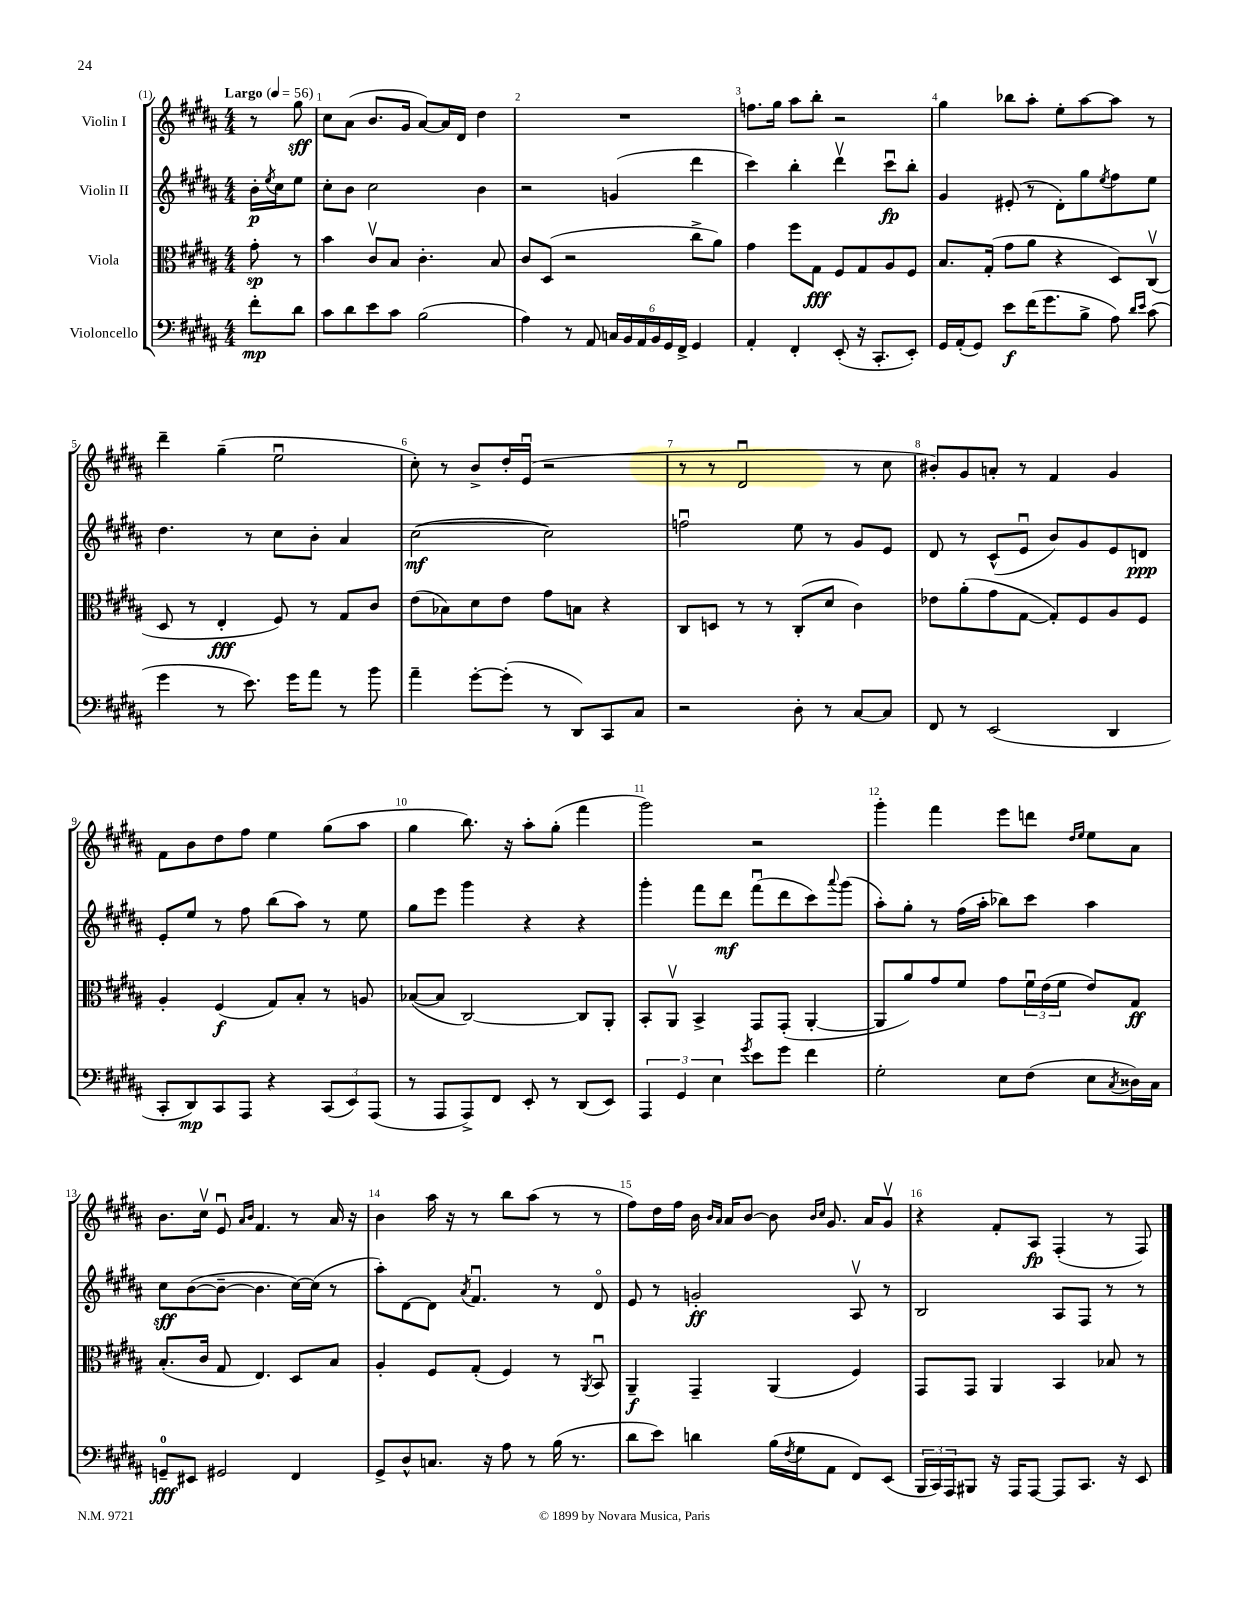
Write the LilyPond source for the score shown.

<<
\new StaffGroup <<
\new Staff = "s0" \with { instrumentName = "Violin I" } {
    \clef treble \key b \major \numericTimeSignature \time 4/4 \partial 4 \tempo "Largo" 4 = 56
    r8 gis''8\sff |
    cis''8 ais'8( b'8. gis'16 ais'8~) ais'16 dis'16 dis''4 |
    R1 |
    f''8. gis''16 ais''8 b''8-. r2 |
    gis''4 bes''8 ais''8-. e''8-. ais''8~ ais''8 r8 |
    dis'''4-- gis''4--( e''2\downbow |
    cis''8-.) r8 b'8-> dis''16-. e'16\downbow( r2 |
    r8 r8 dis'2\downbow r8 cis''8 |
    bis'8-.) gis'8 a'8-. r8 fis'4 gis'4 |
    fis'8 b'8 dis''8 fis''8 e''4 gis''8( ais''8 |
    gis''4 b''8.) r16 ais''8-. gis''8-.( fis'''4 |
    gis'''2) r2 |
    gis'''4-. fis'''4 e'''8 d'''8 \grace { dis''16 e''16 } e''8 ais'8 |
    b'8. cis''16\upbow e'8\downbow \grace { ais'16 b'16 } fis'4. r8 ais'16 r16 |
    b'4 ais''16 r16 r8 b''8 ais''8( r8 r8 |
    fis''8) dis''16 fis''16 b'16 \grace { b'16 ais'16 } ais'16 b'8~ b'8 \grace { b'16 cis''16 } gis'8. ais'16 gis'8\upbow |
    r4 fis'8-. ais8\fp fis4-.( r8 fis8) \bar "|." |
}
\new Staff = "s1" \with { instrumentName = "Violin II" } {
    \clef treble \key b \major \numericTimeSignature \time 4/4 \partial 4
    b'16-.\p \acciaccatura { e''8 } cis''16 e''8 |
    cis''8-. b'8 cis''2 b'4 |
    r2 g'4( dis'''4 |
    cis'''4) b''4-. dis'''4\upbow cis'''8\downbow\fp b''8-. |
    gis'4 eis'8-.( r8 dis'8-.) gis''8 \acciaccatura { e''8 } fis''8 e''8 |
    dis''4. r8 cis''8 b'8-. ais'4 |
    cis''2~\mf( cis''2) |
    f''2\downbow e''8 r8 gis'8 e'8 |
    dis'8 r8 cis'8-^( e'8\downbow b'8) gis'8 e'8 d'8\ppp |
    e'8-. e''8 r8 fis''8 b''8( ais''8) r8 e''8 |
    gis''8 e'''8 gis'''4 r4 r4 |
    gis'''4-. fis'''8 dis'''8\mf fis'''8\downbow( dis'''8 cis'''8) \appoggiatura { ais'''8 } gis'''8( |
    ais''8-.) gis''8-. r8 fis''16( ais''16-. bes''8) cis'''8 ais''4 |
    cis''8\sff b'8~( b'8~-- b'4. cis''16~) cis''16( r8 |
    ais''8-.) dis'8~ dis'8 \acciaccatura { ais'8 } fis'4.\downbow r8 dis'8\flageolet |
    e'8 r8 g'2-.\ff ais8\upbow r8 |
    b2 ais8 fis8 r8 r8 \bar "|." |
}
\new Staff = "s2" \with { instrumentName = "Viola" } {
    \clef alto \key b \major \numericTimeSignature \time 4/4 \partial 4
    gis'8-.\sp r8 |
    b'4 cis'8\upbow b8 cis'4.-. b8 |
    cis'8 dis8( r2 cis''8-> ais'8) |
    gis'4 fis''8 gis8\fff fis8 gis8 ais8 fis8 |
    b8. gis16-.( gis'8 ais'8 r4 dis8) cis8\upbow( |
    dis8 r8 e4-.\fff fis8) r8 gis8 cis'8 |
    e'8( bes8) dis'8 e'8 gis'8 b8 r4 |
    cis8 d8 r8 r8 cis8-.( dis'8 cis'4) |
    ees'8 ais'8-.( gis'8 gis8~ gis8-.) fis8 ais8 fis8 |
    ais4-. fis4\f( gis8) b8-. r8 a8 |
    bes8~( bes8 cis2~) cis8 ais,8-. |
    b,8-. ais,8\upbow b,4-> gis,8 gis,8-.( ais,4~-. |
    ais,8 ais'8) gis'8 fis'8 gis'8 \tuplet 3/2 { fis'16\downbow e'16( fis'16 } e'8) gis8\ff |
    b8.-.( cis'16 gis8 e4.) dis8 b8 |
    ais4-. fis8 gis8-.( fis4) r8 \acciaccatura { ais,8 } b,8\downbow |
    ais,4--\f gis,4-- ais,4( fis4) |
    gis,8 gis,8 ais,4 b,4 bes8 r8 \bar "|." |
}
\new Staff = "s3" \with { instrumentName = "Violoncello" } {
    \clef bass \key b \major \numericTimeSignature \time 4/4 \partial 4
    fis'8-.\mp dis'8 |
    cis'8 dis'8 e'8 cis'8 b2( |
    ais4) r8 ais,8 \tuplet 6/4 { c16 b,16 ais,16 b,16 gis,16 fis,16-> } gis,4 |
    ais,4-. fis,4-. e,8-.( r16 cis,8.-. e,8-.) |
    gis,16 ais,16-.( gis,8) e'8\f fis'16( gis'8. b8-> ais8) \grace { dis'16 e'16 } cis'8( |
    gis'4 r8 e'8.) gis'16 ais'8 r8 b'8 |
    ais'4-- gis'8~-. gis'8-.( r8 dis,8) cis,8 cis8 |
    r2 dis8-. r8 cis8~ cis8 |
    fis,8 r8 e,2( dis,4 |
    cis,8-. dis,8\mp) cis,8 ais,,8 r4 \tuplet 3/2 { cis,8( e,8) ais,,8( } |
    r8 ais,,8 ais,,8->) fis,8 e,8-. r8 dis,8( e,8) |
    \tuplet 3/2 { ais,,4 gis,4 e4 } \acciaccatura { gis'8 } e'8 gis'8 fis'4 |
    gis2-. e8 fis8( e8 \acciaccatura { cis8 } disis16) cis16 |
    g,8-0--\fff eis,8 gis,2 fis,4 |
    gis,8-> dis8-^ c8. r16 ais8 r8 b16( r8. |
    dis'8 e'8) d'4 b16( \acciaccatura { fis8 } gis16 ais,8 fis,8) e,8( |
    \tuplet 3/2 { b,,16 cis,16) ais,,16 } bis,,8 r16 ais,,16 ais,,8~ ais,,8 cis,8. r16 e,8 \bar "|." |
}
>>
>>
\layout { \context { \Score \override BarNumber.break-visibility = ##(#f #t #t) barNumberVisibility = #all-bar-numbers-visible } }
